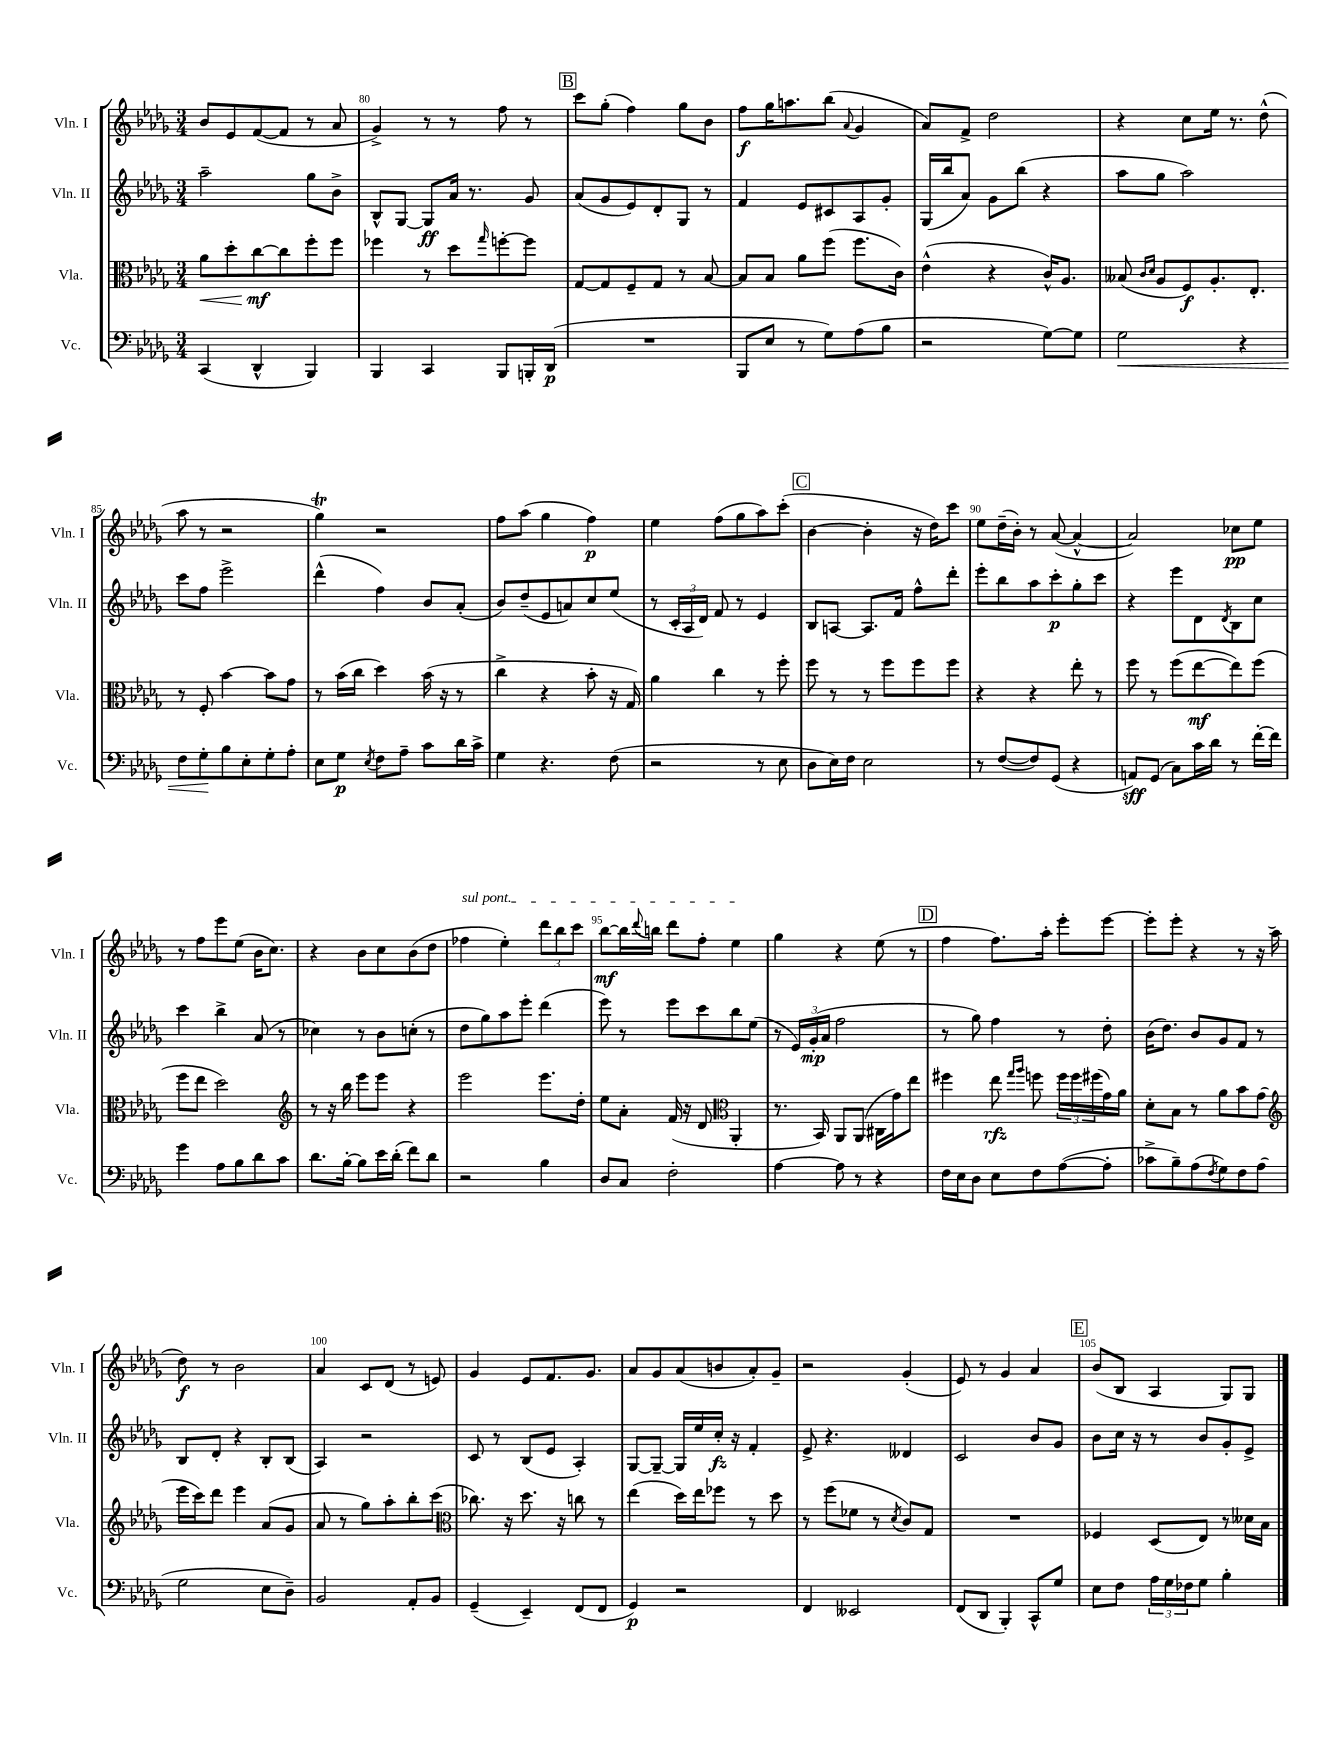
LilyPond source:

<<
\new StaffGroup <<
\new Staff = "s0" \with { instrumentName = "Vln. I" shortInstrumentName = "Vln. I" } {
    \clef treble \key des \major \numericTimeSignature \time 3/4
    bes'8 ees'8 f'8~( f'8 r8 aes'8 |
    ges'4->) r8 r8 f''8 r8 |
    \mark \markup { \box "B" } c'''8 ges''8-.( f''4) ges''8 bes'8 |
    f''8\f ges''16 a''8. bes''8( \appoggiatura { aes'8 } ges'4 |
    aes'8) f'8-> des''2 |
    r4 c''8 ees''16 r8. des''8-^( |
    aes''8 r8 r2 |
    ges''4\trill) r2 |
    f''8 aes''8( ges''4 f''4\p) |
    ees''4 f''8( ges''8 aes''8) c'''8-.( |
    \mark \markup { \box "C" } bes'4~ bes'4-. r16 des''16) c'''8 |
    ees''8 des''16--( bes'16-.) r8 aes'8~( aes'4~-^ |
    aes'2) ces''8\pp ees''8 |
    r8 f''8 ees'''8 ees''8( bes'16 c''8.) |
    r4 bes'8 c''8 bes'8( des''8 |
    \once \override TextSpanner.bound-details.left.text = \markup { \italic "sul pont." } fes''4\startTextSpan ees''4-.) \tuplet 3/2 { des'''8 bes''8 c'''8 } |
    bes''8~\mf bes''16 \appoggiatura { des'''8 } b''16 des'''8 f''8-. ees''4\stopTextSpan |
    ges''4 r4 ees''8( r8 |
    \mark \markup { \box "D" } f''4 f''8.) aes''16-. ees'''8-. ees'''8~ |
    ees'''8-. ees'''8-. r4 r8 r16 aes''16( |
    des''8\f) r8 bes'2 |
    aes'4 c'8 des'8( r8 e'8) |
    ges'4 ees'8 f'8. ges'8. |
    aes'8 ges'8 aes'8( b'8 aes'8-.) ges'8-- |
    r2 ges'4-.( |
    ees'8) r8 ges'4 aes'4 |
    \mark \markup { \box "E" } bes'8( bes8 aes4 ges8) ges8 \bar "|." |
}
\new Staff = "s1" \with { instrumentName = "Vln. II" shortInstrumentName = "Vln. II" } {
    \clef treble \key des \major \numericTimeSignature \time 3/4
    aes''2-- ges''8 bes'8-> |
    bes8-^ ges8~ ges8\ff aes'16 r8. ges'8 |
    \mark \markup { \box "B" } aes'8( ges'8 ees'8) des'8-. ges8 r8 |
    f'4 ees'8 cis'8 aes8 ges'8-. |
    ges16( bes''16 aes'8) ges'8 bes''8( r4 |
    aes''8 ges''8 aes''2) |
    c'''8 f''8 ees'''2-> |
    des'''4-^( f''4) bes'8 aes'8-.( |
    bes'8) des''8--( ees'8 a'8) c''8 ees''8( |
    r8 \tuplet 3/2 { c'16-. aes16 des'16) } f'8 r8 ees'4 |
    \mark \markup { \box "C" } bes8 a8~ a8. f'16 f''8-^ des'''8-. |
    ees'''8-. bes''8 aes''8 c'''8-.\p ges''8-. c'''8 |
    r4 ees'''8 des'8 \acciaccatura { des'8 } bes8 c''8 |
    c'''4 bes''4-> aes'8( r8 |
    ces''4) r8 bes'8 c''8-.( r8 |
    des''8 ges''8) aes''8 ees'''8-. des'''4( |
    ees'''8) r8 ees'''8 c'''8 bes''8 ees''8( |
    r8 \tuplet 3/2 { ees'16) ges'16-.\mp( aes'16 } f''2 |
    \mark \markup { \box "D" } r8 ges''8) f''4 r8 des''8-. |
    bes'16( des''8.) bes'8 ges'8 f'8 r8 |
    bes8 des'8-. r4 bes8-. bes8( |
    aes4) r2 |
    c'8 r8 bes8( ees'8 aes4-.) |
    ges8~ ges8~-- ges16 ees''16 c''16-.\fz r16 f'4-. |
    ees'8-> r4. deses'4 |
    c'2 bes'8 ges'8 |
    \mark \markup { \box "E" } bes'8 c''16 r16 r8 bes'8 ges'8-. ees'8-> \bar "|." |
}
\new Staff = "s2" \with { instrumentName = "Vla." shortInstrumentName = "Vla." } {
    \clef alto \key des \major \numericTimeSignature \time 3/4
    aes'8\< des''8-. c''8~\mf\! c''8 f''8-. f''8 |
    fes''4 r8 des''8 \grace { ges''16 } f''8~-. f''8 |
    \mark \markup { \box "B" } ges8~ ges8 f8-- ges8 r8 bes8~ |
    bes8 bes8 aes'8 f''8( f''8. c'16) |
    ees'4-^( r4 c'16-^) aes8. |
    beses8( \grace { c'16 des'16 } aes8 f8\f) aes8.-. ees8.-. |
    r8 f8-. bes'4~ bes'8 ges'8 |
    r8 bes'16( c''16 des''4) bes'16( r16 r8 |
    c''4-> r4 bes'8-. r16 ges16) |
    aes'4 c''4 r8 f''8-. |
    \mark \markup { \box "C" } f''8 r8 r8 f''8 f''8 f''8 |
    r4 r4 ees''8-. r8 |
    f''8 r8 f''8( ees''8~\mf ees''8) f''8( |
    f''8 ees''8 des''2) |
    \clef treble r8 r16 bes''16 ees'''8 ees'''8 r4 |
    ees'''2 ees'''8. des''16-. |
    ees''8 aes'8-. f'16( r16 des'8 \clef alto aes,4-. |
    r8. bes,16) aes,8 aes,8( cis16 ges'16) ees''8 |
    \mark \markup { \box "D" } fis''4 ees''8\rfz \grace { ges''16 aes''16 } f''8 \tuplet 3/2 { f''16 f''16 fis''16( } ges'16) aes'16 |
    des'8-. bes8 r8 aes'8 bes'8 ges'8( |
    \clef treble ees'''16 c'''16) des'''8 ees'''4 aes'8( ges'8 |
    aes'8 r8 ges''8) aes''8-. bes''8-. c'''8( |
    \clef alto ces''8.) r16 des''8. r16 c''8 r8 |
    ees''4( des''16) ees''16 fes''8 r8 des''8 |
    r8 f''8( fes'8 r8 \acciaccatura { des'8 } c'8) ges8 |
    R2. |
    \mark \markup { \box "E" } fes4 des8( ees8) r8 deses'16 bes16 \bar "|." |
}
\new Staff = "s3" \with { instrumentName = "Vc." shortInstrumentName = "Vc." } {
    \clef bass \key des \major \numericTimeSignature \time 3/4
    c,4( des,4-^ bes,,4) |
    bes,,4 c,4 bes,,8 b,,16-. des,16\p( |
    \mark \markup { \box "B" } R2. |
    bes,,8 ees8 r8 ges8) aes8( bes8 |
    r2 ges8~) ges8 |
    ges2\< r4 |
    f8 ges8-.\! bes8 ees8-. ges8-. aes8-. |
    ees8 ges8\p \acciaccatura { ees8 } f8 aes8-- c'8 des'16 c'16-> |
    ges4 r4. f8( |
    r2 r8 ees8 |
    \mark \markup { \box "C" } des8 ees16) f16 ees2 |
    r8 f8~( f8) ges,8( r4 |
    a,8\sff) ges,8( c8) c'16 des'16 r8 f'16~-. f'16 |
    ges'4 aes8 bes8 des'8 c'8 |
    des'8. bes16~-. bes8 ees'16 des'16-.( f'8) des'8 |
    r2 bes4 |
    des8 c8 f2-. |
    aes4~ aes8 r8 r4 |
    \mark \markup { \box "D" } f16 ees16 des8 ees8 f8 aes8~( aes8-. |
    ces'8-> bes8--) aes8( \acciaccatura { f8 } ges8) f8 aes8( |
    ges2 ees8 des8--) |
    bes,2 aes,8-. bes,8 |
    ges,4--( ees,4--) f,8( f,8 |
    ges,4\p) r2 |
    f,4 eeses,2 |
    f,8( des,8 bes,,4-.) c,8-^ ges8 |
    \mark \markup { \box "E" } ees8 f8 \tuplet 3/2 { aes16 ges16 fes16 } ges8 bes4-. \bar "|." |
}
>>
>>
\layout { \context { \Score currentBarNumber = #79 \override BarNumber.break-visibility = ##(#f #t #t) barNumberVisibility = #(every-nth-bar-number-visible 5) } }
